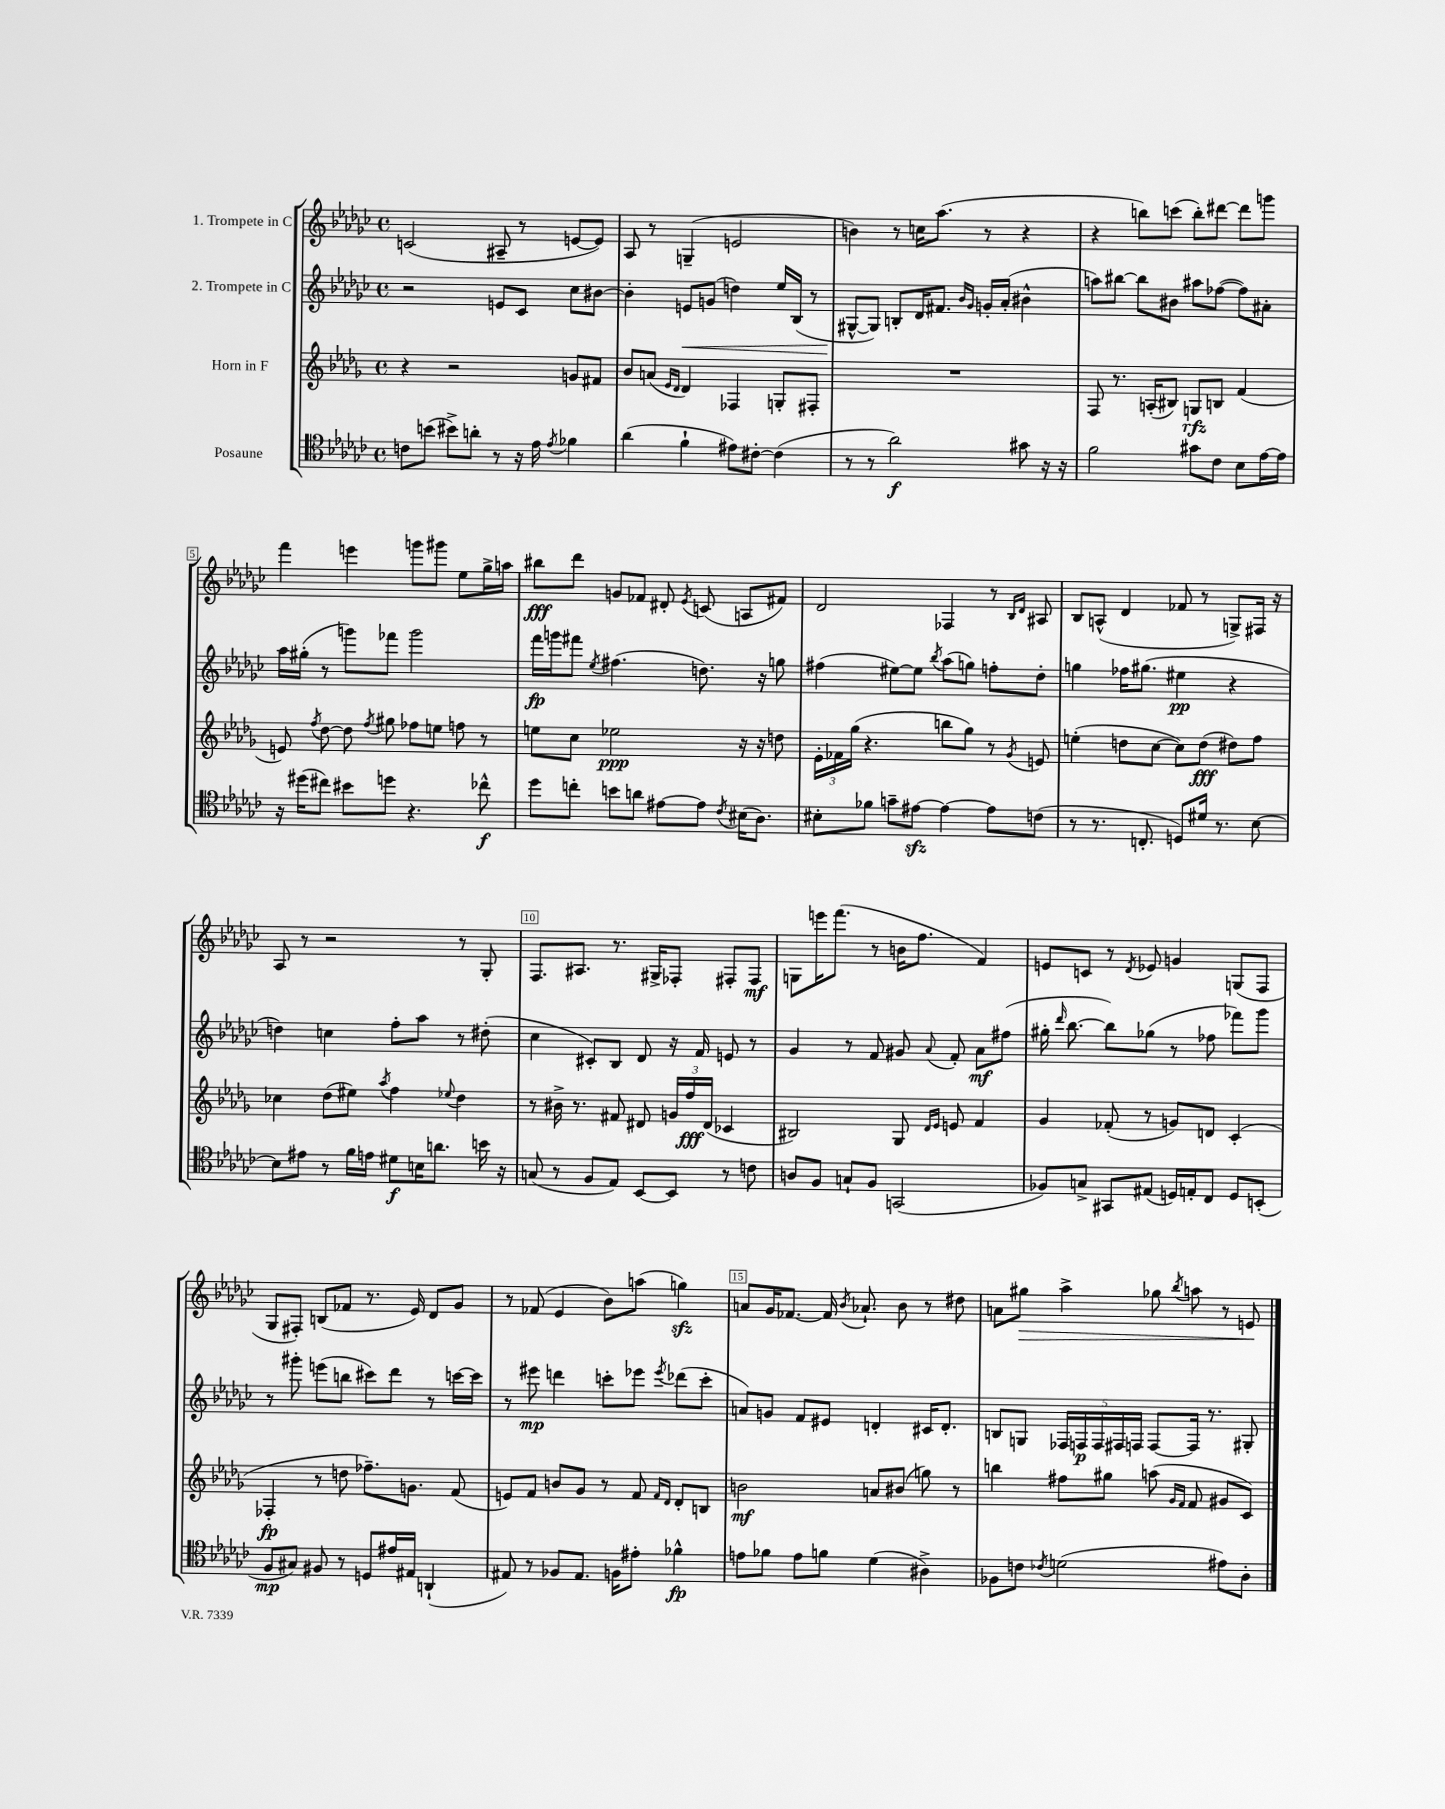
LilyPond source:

<<
\new StaffGroup <<
\new Staff = "s0" \with { instrumentName = "1. Trompete in C" } {
    \clef treble \key ges \major \defaultTimeSignature \time 4/4
    \autoBeamOff c'2( ais8-- r8 e'8[~ e'8]) |
    aes8 r8 g4--( e'2 |
    b'4) r8 c''16[ aes''8.]( r8 r4 |
    r4 b''8[) c'''8]( b''8[-.) dis'''8]~ dis'''8[ g'''8] |
    f'''4 e'''4 g'''8[ gis'''8] ees''8[ ges''16-> a''16] |
    bis''8[\fff des'''8] g'8[ fes'8] dis'8-. \acciaccatura { ees'8 } c'8( a8[ fis'8]) |
    des'2 fes4 r8 \grace { bes16[ des'16] } ais8 |
    bes8[ a8]-^( des'4 fes'8 r8 g8[->) fis16] r16 |
    aes8 r8 r2 r8 ges8-. |
    f8.[ ais8.] r8. gis16[-> fes8]-. fis8[-. fis8]\mf |
    g8[ e'''16 f'''8.]( r8 b'16[ f''8.] f'4) |
    e'8[ c'8] r8 \acciaccatura { des'8 } ees'8 g'4 g8[( f8] |
    ges8[ fis8]-.) b8[( fes'8] r8. ees'16) des'8[ ges'8] |
    r8 fes'8( ees'4 bes'8[) a''8]( g''4\sfz) |
    a'8[ ges'16 fes'8.]~ fes'16 \acciaccatura { bes'8 } aes'8.-! bes'8 r8 dis''8 |
    a'8[ gis''8]\> aes''4-> ges''8 \acciaccatura { bes''8 } a''8 r8 e'8\! \bar "|." |
}
\new Staff = "s1" \with { instrumentName = "2. Trompete in C" } {
    \clef treble \key ges \major \defaultTimeSignature \time 4/4
    \autoBeamOff r2 e'8[ ces'8] ces''8[ bis'8]~ |
    bis'4-. e'8[\< g'8]( d''4) ees''16[ bes16]( r8 |
    gis8[~-^\! gis8]) b8[-. des'16 fis'8.] \grace { bes'16[ ges'16] } g'16[-. aes'16]-.( bis'4-^ |
    a''8[) bis''8]~ bis''8[ bis'8] ais''8[ fes''8]~( fes''8[) ais'8]-. |
    aes''16[ gis''16]-.( r8 g'''8[) fes'''8] g'''2 |
    f'''16[\fp g'''16 fis'''8] \acciaccatura { ees''8 } fis''4.( d''8.) r16 g''8 |
    fis''4( eis''8[~) eis''8] \acciaccatura { bes''8 } aes''8[( g''8]) f''8[-. des''8]-. |
    g''4 fes''16[ gis''8.]( eis''4\pp r4 |
    d''4) c''4 f''8[-. aes''8] r8 dis''8-.( |
    ces''4 cis'8[-.) bes8] des'8 r16 f'16 e'8 r8 |
    ges'4 r8 f'8 gis'8 \appoggiatura { aes'8 } f'8-. aes'8[\mf fis''8]( |
    gis''16-. \grace { des'''16 } bes''8.~ bes''8[) ges''8]( r8 fes''8 fes'''8[) ges'''8] |
    r8 gis'''8-. e'''8[( b''8] cis'''8[) des'''8] r8 c'''16[~ c'''16] |
    r8 eis'''8\mp d'''4 c'''8[-. ees'''8] \acciaccatura { ees'''8 } des'''8[( c'''8]-. |
    a'8[) g'8] f'8[ eis'8] d'4-. cis'16[ d'8.]-. |
    b8[ g8] \tuplet 5/4 { fes16[ f16\p f16 fis16 f16] } f8[~ f16] r8. gis8-. \bar "|." |
}
\new Staff = "s2" \with { instrumentName = "Horn in F" } {
    \clef treble \key des \major \defaultTimeSignature \time 4/4
    \autoBeamOff r4 r2 g'8[ fis'8] |
    bes'8[ a'8]( \grace { ees'16[ des'16] } des'4) fes4 g8[-. fis8]-. |
    R1 |
    f8 r8. a16[-.( bis8]) g8[\rfz b8] f'4( |
    e'8) \acciaccatura { f''8 } des''8~ des''8 \acciaccatura { f''8 } gis''8 fes''8[ e''8] f''8 r8 |
    e''8[ c''8] ees''2\ppp r16 r16 d''8 |
    \tuplet 3/2 { ees'16[-. fes'16 ges''16]( } r4. b''8[ ges''8]) r8 \acciaccatura { ges'8 } e'8 |
    e''4-.( d''8[ c''8]~ c''8[) d''8]\fff( dis''8[) f''8] |
    ces''4 des''8[( eis''8]) \acciaccatura { aes''8 } f''4 \appoggiatura { ees''8 } des''4 |
    r8 bis'16-> r8. fis'8 dis'8 \tuplet 3/2 { g'16[ f''16\fff dis'16]( } ces'4 |
    bis2) ges8 \grace { des'16[ ees'16] } e'8 f'4 |
    ges'4 fes'8-.( r8 g'8[) d'8] c'4-.( |
    fes4-.\fp r8 d''8 fes''8.[--) g'8.] f'8( |
    e'8[) f'8] b'8[ ges'8] r8 f'8 \grace { f'16[ des'16] } des'8[-. b8] |
    b'2\mf a'8[ bis'8]( g''8) r8 |
    b''4 fis''8[ gis''8] a''8( \grace { ges'16[ f'16] } f'8 gis'8[ c'8]) \bar "|." |
}
\new Staff = "s3" \with { instrumentName = "Posaune" } {
    \clef tenor \key ges \major \defaultTimeSignature \time 4/4
    \autoBeamOff c'8[ b'8]( bis'8[->) a'8]-. r8 r16 ees'16 \acciaccatura { ees'8 } fes'4 |
    aes'4( f'4-! eis'8[) cis'8]~-. cis'4( |
    r8 r8 aes'2\f) gis'8 r16 r16 |
    f'2 gis'8[ ces'8] bes8[ ees'16~ ees'16] |
    r16 dis''16[( cis''8]) bis'8[ d''8] r4. ces''8-^\f |
    des''8[ c''8]-. b'8[ a'8] eis'8[~ eis'8] \acciaccatura { ces'8 } bis16[( aes8.]) |
    bis8[-. fes'8] g'8[-- eis'8]~\sfz eis'4~ eis'8[ c'8]( |
    r8 r8. c8.-. d8[) dis'16] r8. bes8~ |
    bes8[ eis'8] r8 f'16[ e'16] dis'8[\f b16 a'8.] b'16 r16 |
    g8( r8 f8[ ees8]) bes,8[~ bes,8] r8 c'8 |
    a8[ f8] g8[-! f8] g,2( |
    fes8[) g8]-> gis,8[ eis8]( d16[) e16-. ces8] d8[ b,8]-.( |
    f8[\mp gis8]) fis8 r8 d8[ eis'16 eis16] a,4-!( |
    eis8) r8 fes8[ eis8.] f16[ eis'8]-. fes'4-^\fp |
    e'8[ fes'8] e'8[ f'8] des'4( ais4->) |
    fes8[ c'8] \acciaccatura { ces'8 } d'2( eis'8[) aes8]-. \bar "|." |
}
>>
>>
\layout { \context { \Score \override BarNumber.break-visibility = ##(#f #t #t) barNumberVisibility = #(every-nth-bar-number-visible 5) \override BarNumber.stencil = #(make-stencil-boxer 0.1 0.3 ly:text-interface::print) } }
